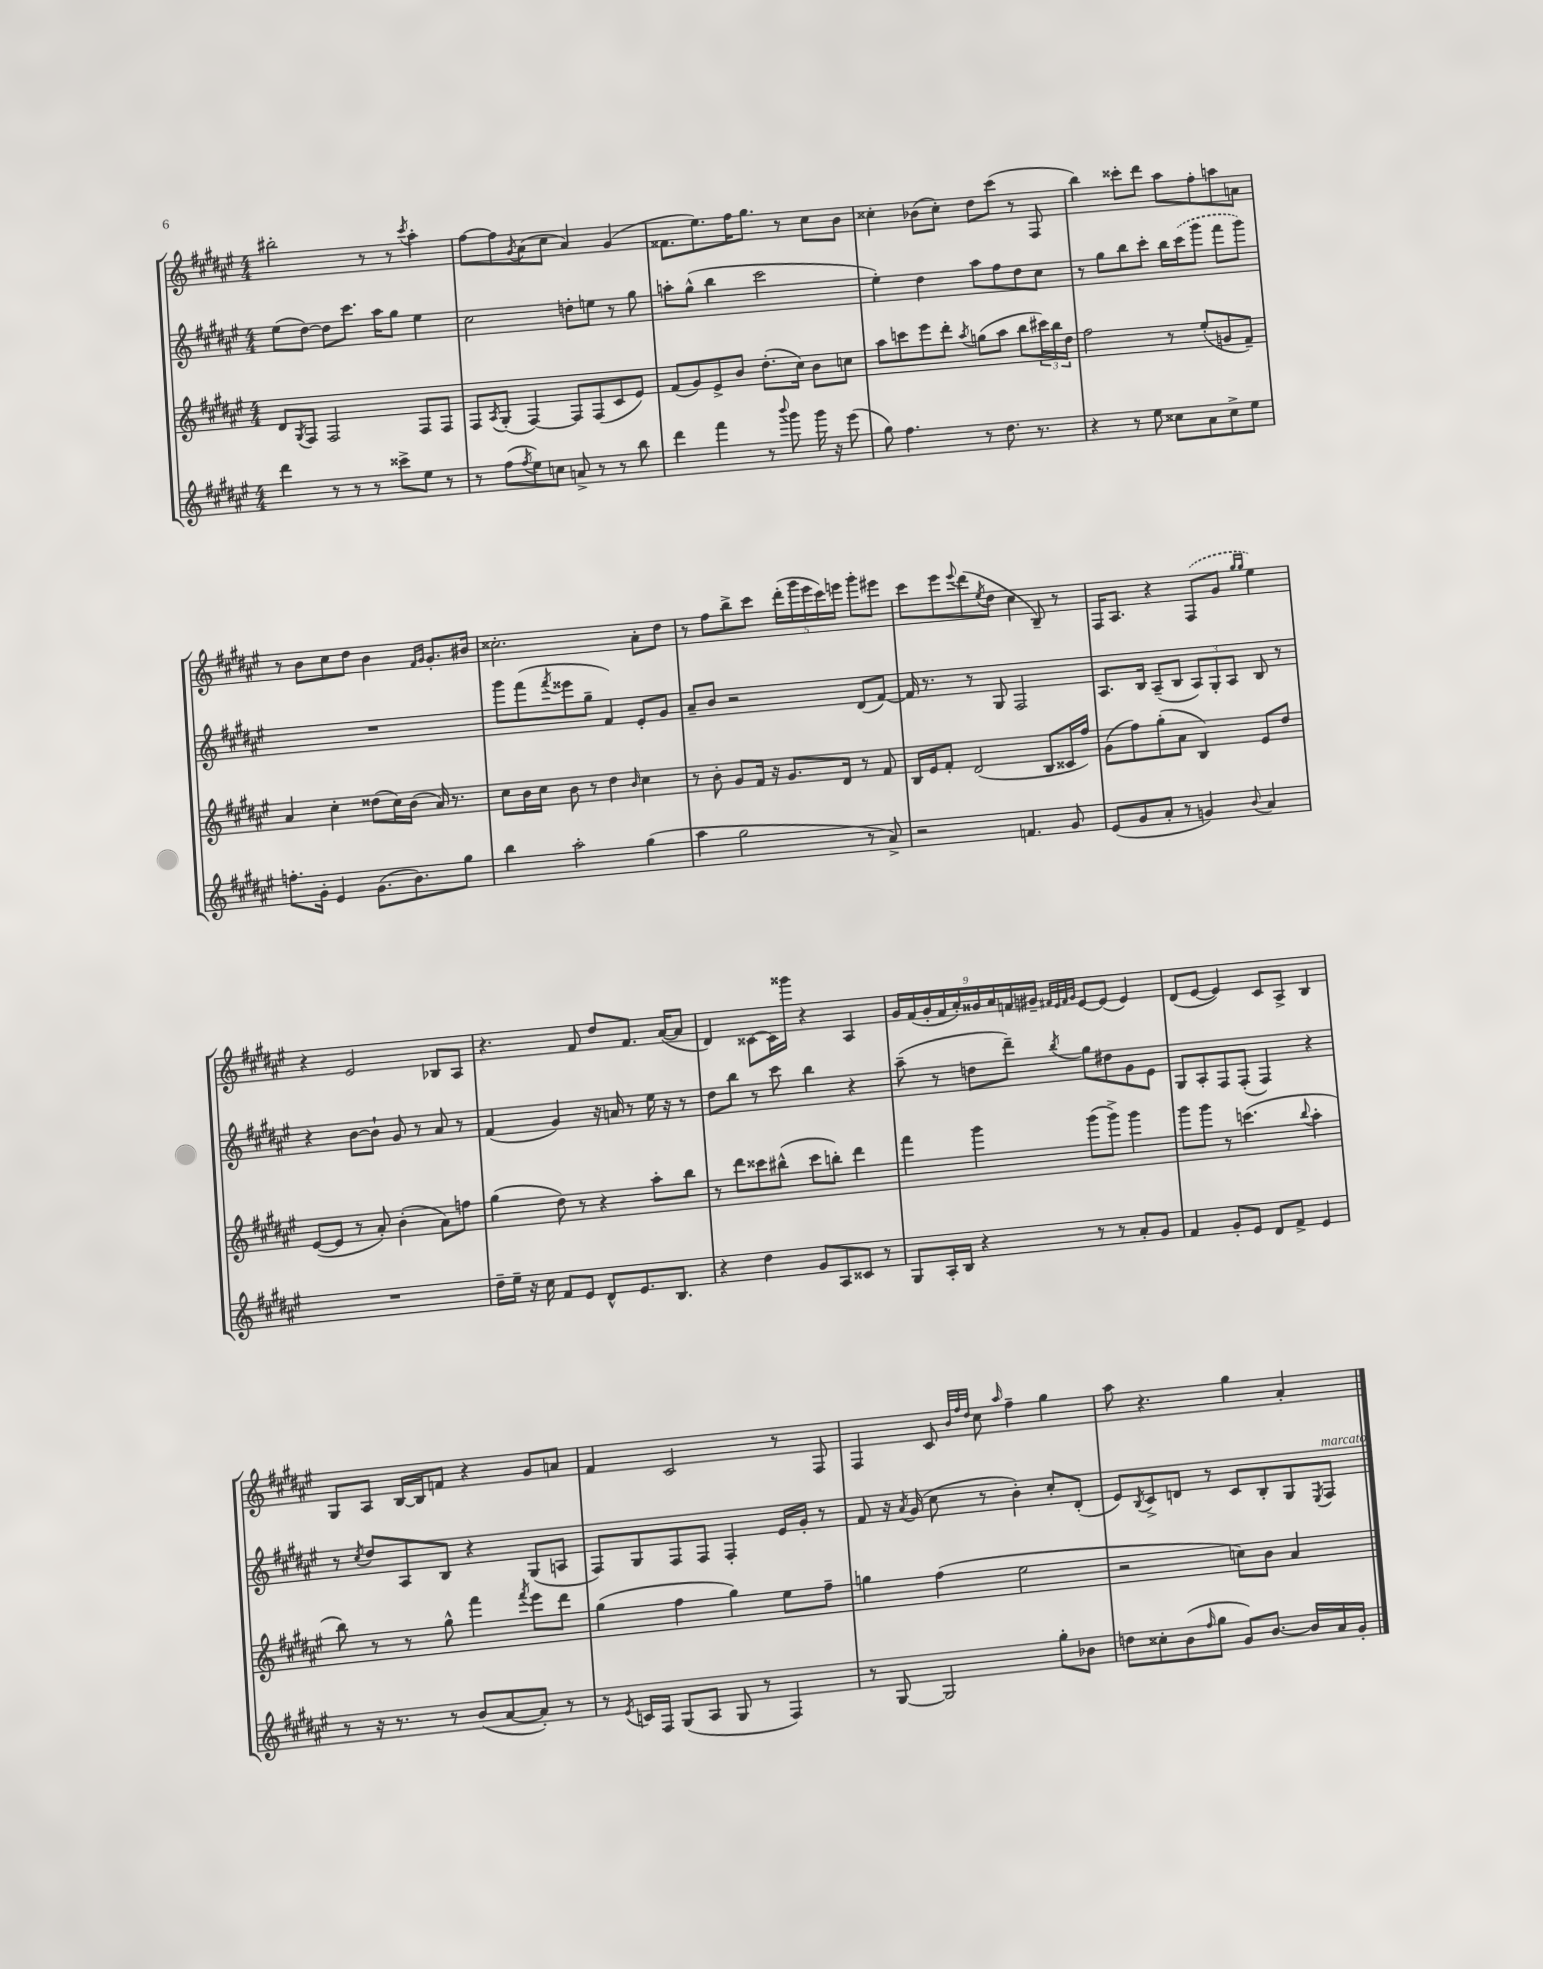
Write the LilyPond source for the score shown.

<<
\new StaffGroup <<
\new Staff = "s0" {
    \clef treble \key fis \major \numericTimeSignature \time 4/4
    bis''2-. r8 r8 \acciaccatura { cis'''8 } ais''4-. |
    fis''8~ fis''8 \acciaccatura { gis'8 } ais'8( cis''8 ais'4) gis'4( |
    fisis'8. eis''8.) fis''16 gis''8. r8 cis''8 b'8 |
    cisis''4-. bes'8( cisis''8-.) dis''8 cis'''8( r8 fis8 |
    b''4) cisis'''8-. dis'''8 ais''8 fis''8-. a''8 a'8 |
    r8 b'8 cis''8 dis''8 b'4 \grace { fis'16 gis'16 } gis'8.-. bis'16 |
    cisis''2.-. ais'8-. dis''8 |
    r8 fis''8 b''8-> cis'''8 \tuplet 5/4 { dis'''16-.( gis'''16 eis'''16 cis'''16) e'''16 } gis'''8-. eis'''8 |
    cis'''8 eis'''8 \appoggiatura { eis'''8 } dis'''8( \acciaccatura { eis''8 } dis''8 cis''4 b8--) r8 |
    fis16 ais8. r4 \once \slurDashed fis8( gis'8 \grace { gis''16 gis''16 } eis''4) |
    r4 eis'2 bes8 ais8 |
    r4. fis'8 dis''8 fis'8. ais'16~( ais'8 |
    dis'4) cisis'8~ cisis'16 gisis'''16 r4 ais4 |
    \tuplet 9/8 { gis'16 fis'16( gis'16-. fis'16 ais'16-.) gisis'16 ais'16 f'16 gis'16-- } \grace { fis'32 eis'32 fis'32 gis'32 } eis'8~ eis'8( eis'4) |
    dis'8( eis'8~ eis'4) cis'8 ais8-> b4 |
    gis8 ais8 b16~ b16 f'8 r4 gis'8 a'8 |
    fis'4 cis'2 r8 fis8 |
    fis4 cis'8 \grace { b'32 fis''32 dis''32 } cis''8 \grace { ais''16 } fis''4-- gis''4 |
    ais''8 r4. gis''4 ais'4-. \bar "|." |
}
\new Staff = "s1" {
    \clef treble \key fis \major \numericTimeSignature \time 4/4
    eis''8( dis''8~) dis''8 cis'''8. ais''16 gis''8 eis''4 |
    cis''2 d''8-. e''8 r8 gis''8 |
    a''8-. gis''8-^( b''4 cis'''2 |
    eis''4-.) dis''4 ais''8 fis''8 dis''8 cis''8 |
    r8 gis''8 b''8 cis'''8-. b''16 \once \slurDashed cis'''16( gis'''8 fis'''8 gis'''8) |
    R1 |
    gis'''8 fis'''8( \acciaccatura { fis'''8 } eisis'''8 gis''8-- fis'4) eis'8-. gis'8 |
    ais'8-- b'8 r2 dis'8( fis'8~) |
    fis'16 r8. r8 gis8 fis2 |
    ais8. b16 ais8--( b8 \tuplet 3/2 { ais8) gis8-. ais8 } b8 r8 |
    r4 b'8~ b'8-! gis'8 r8 ais'8 r8 |
    fis'4( gis'4) r16 a'16 r8 eis''16 r16 r8 |
    dis''8 b''8 r8 cis'''8 b''4 r4 |
    ais''8--( r8 d''8 dis'''8--) \acciaccatura { b''8 } gis''8 dis''8 gis'8 eis'8 |
    gis8 ais8-. fis8 fis8-.( fis4) r4 |
    r8 \acciaccatura { cis''8 } dis''8 ais8 b8 r4 gis8( a8 |
    fis8) gis8 fis8 fis8 fis4-. eis'16 gis'16-. r8 |
    fis'8 r16 \acciaccatura { ais'8 } gis'16( cis''8 r8 b'4-.) cis''8-. dis'8-.( |
    eis'8) \acciaccatura { b8 } cis'8-> d'8 r8 cis'8 b8-. gis8 \acciaccatura { eis8 } fis8^\markup { \italic "marcato" } \bar "|." |
}
\new Staff = "s2" {
    \clef treble \key fis \major \numericTimeSignature \time 4/4
    dis'8 \acciaccatura { gis8 } fis8 fis2 fis8 fis8 |
    fis8 \acciaccatura { ais8 } gis8-.( fis4~) fis8 fis8( cis'8 eis'8) |
    fis'8( gis'8) eis'8-> b'8 dis''8.-.( cis''16) b'8 c''8 |
    ais''8 c'''8 eis'''8 dis'''8-. \acciaccatura { ais''8 } g''8( ais''8 b''8 \tuplet 3/2 { cis'''16) b''16 dis''16 } |
    fis''2 r8 eis''8-.( g'8 fis'8--) |
    ais'4 cis''4-. disis''8( cis''16) b'16( ais'16) r8. |
    cis''8 b'16 cis''16 b'8 r8 dis''4 \grace { b'16 } cis''4 |
    r8 b'8-. gis'8 fis'16 r16 gis'8. dis'16 r8 fis'8 |
    b16 eis'16 fis'8-. dis'2( b8 cisis'16 fis''16) |
    gis'8( fis''8) gis''8-.( ais'8 b4) eis'8 dis''8 |
    eis'8~( eis'8 r8 ais'8-.) b'4-.( ais'8) f''8 |
    gis''4( dis''8) r8 r4 ais''8-. b''8 |
    r8 dis'''8 cisis'''8 bis''8-^( cisis'''8 b''8-.) dis'''4 |
    fis'''4 gis'''4 gis'''8( gis'''8->) gis'''4 |
    gis'''8 gis'''8 r8 c'''4.( \appoggiatura { b''8 } ais''4-. |
    b''8) r8 r8 gis''8-^ fis'''4 \acciaccatura { fis'''8 } eis'''8 dis'''8 |
    gis''4( fis''4 gis''4) eis''8 fis''8-- |
    g''4 fis''4( eis''2 |
    r2 c''8) b'8 ais'4 \bar "|." |
}
\new Staff = "s3" {
    \clef treble \key fis \major \numericTimeSignature \time 4/4
    dis'''4 r8 r8 r8 cisis'''8-> eis''8 r8 |
    r8 fis''8( \acciaccatura { fis''8 } eis''8) c''8 a'8-> r8 r8 b''8 |
    dis'''4 fis'''4 r8 \appoggiatura { b'''8 } gis'''8 gis'''16 r16 eis'''8( |
    gis''8) fis''4. r8 dis''8. r8. |
    r4 r8 eis''8 cisis''8 ais'8 cisis''8-> eis''8 |
    f''8.-. gis'16-. eis'4 gis'8.( b'8.) gis''8 |
    b''4 ais''2-. gis''4( |
    ais''4 gis''2 r8 ais'8->) |
    r2 f'4. gis'8 |
    eis'8( gis'8 ais'8-. r8 g'4) \appoggiatura { b'8 } ais'4 |
    R1 |
    dis''16-- eis''16-- r16 cis''16 fis'8 eis'8 dis'8-^ eis'8. b8. |
    r4 dis''4 gis'8 ais8 cisis'8 r8 |
    gis8 ais16-. b16 r4 r8 r8 ais'8-. gis'8 |
    fis'4 gis'8-. eis'8 dis'8 fis'8-> eis'4 |
    r8 r16 r8. r8 b'8( ais'8~ ais'8-.) r8 |
    r8 \acciaccatura { eis'8 } c'16 fis16 gis8( ais8 gis8 r8 fis4) |
    r8 gis8~ gis2 gis''8-. bes'8 |
    d''8 cisis''8-. b'8( \grace { fis''16 } gis''8 gis'8) b'8.~ b'16 ais'16 gis'16-. \bar "|." |
}
>>
>>
\layout { \context { \Score \remove "Bar_number_engraver" } }
